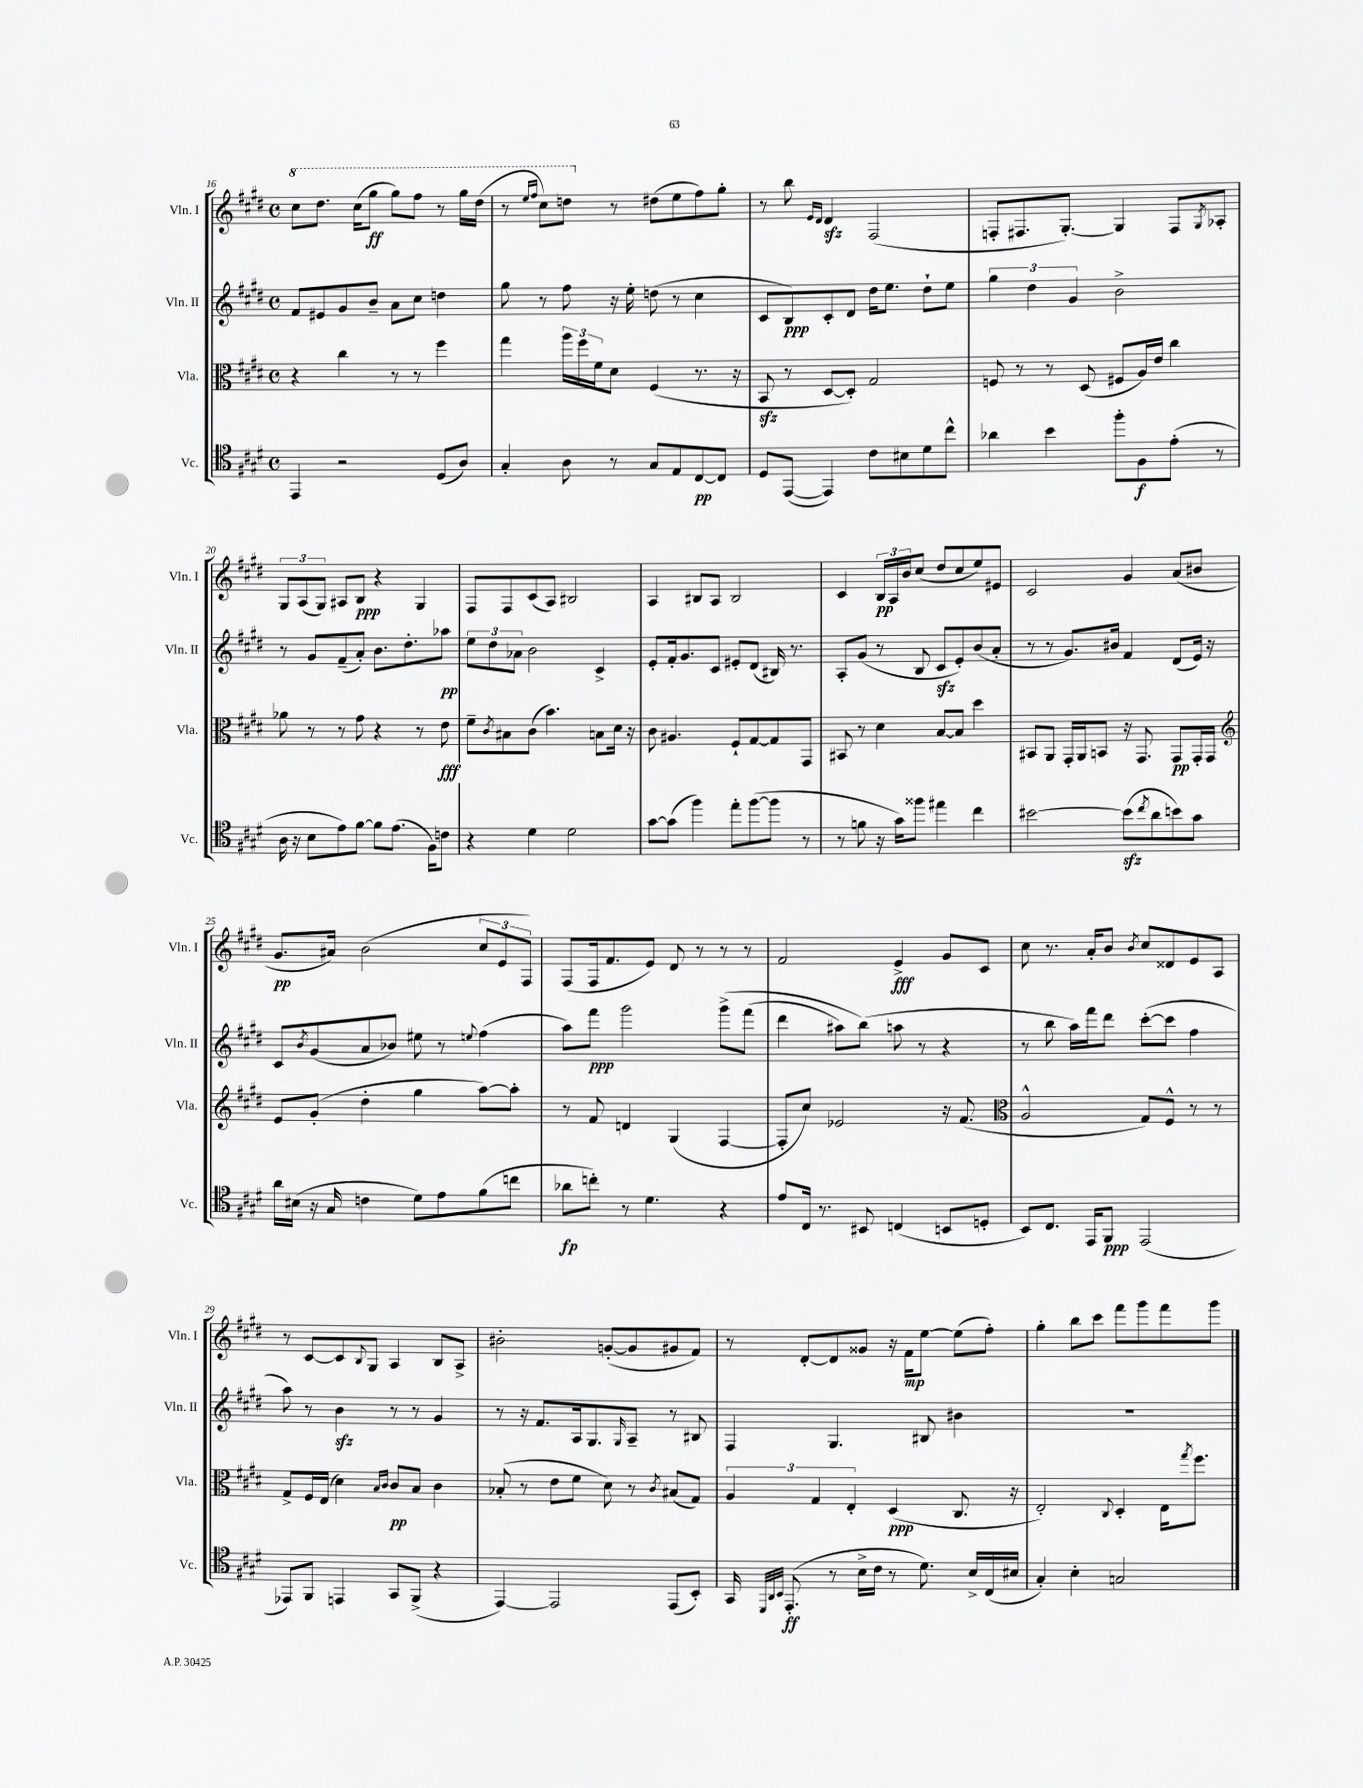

**kern	**kern	**kern	**kern
*staff4	*staff3	*staff2	*staff1
*clefC4	*clefC3	*clefG2	*clefG2
*k[f#c#g#d#]	*k[f#c#g#d#]	*k[f#c#g#d#]	*k[f#c#g#d#]
*M4/4	*M4/4	*M4/4	*M4/4
*met(c)	*met(c)	*met(c)	*met(c)
4EE/	4r	8f#/L	8ccc#\L
.	.	8e#/	8.ddd#\J
2r	4cc#\	8g#/	.
.	.	.	(16ccc#\LK
.	.	8b~/J	8ggg#\J
.	8r	8a\L	8ggg#\L)
.	8r	8cc#\J	8fff#\J
(8D#/L	4ff#\	4dd\	8r
8A/J)	.	.	16ggg#\LL
.	.	.	(16ddd#\JJ
=	=	=	=
4G#'/	4gg#\	8gg#\	8r
.	.	.	16qqeee/LL
.	.	.	16qqfff#/JJ
.	.	8r	8ccc#\L)
8A\	24aa\LL	8ff#\	8ddd\J
.	24ff#\	.	.
.	24f#\J	.	.
8r	8d#\J	16r	8r
.	.	16ee'\	.
8G#/L	(4F#/	(8dd\	(8dd#\L
8E/	.	8r	8ee\
[8C#/	8.r	4cc#\	8ff#\)
8C#/]J	.	.	8gg#'\J
.	16r	.	.
=	=	=	=
8D#/L	8BB/	8c#/L	8r
([8EE/J	8r	8B/)	8bb\
.	.	.	16qqe/LL
.	.	.	16qqd#/JJ
4EE/])	[8D#/L	8c#'/	4d#/
.	8D#'/]J)	8d#/J	.
8c#\L	2G#/	16dd#\LK	(2F#/
.	.	8.ee\J	.
8B#\	.	.	.
8d#\	.	8dd#`\L	.
8cc#^^\J	.	8ee\J	.
=	=	=	=
4a-\	8F/	6gg#\	8F'/L
.	8r	.	8.F#/
.	.	6dd#\	.
4b\	8r	.	.
.	.	.	[8.G#'/J)
.	.	6g#/	.
.	(8D#/	.	.
8ff#'\L	8F#/L	2b^\	4G#/]
8F#\	16A/L)	.	.
.	16e/JJ	.	.
(8e'\J	4cc#\	.	8F#/L
.	.	.	8qG#/
8r	.	.	8A-'/J
=	=	=	=
16A\	8a-\	8r	12G#/L
16r	.	.	.
.	.	.	(12A/
8B\L	8r	8g#/L	.
.	.	.	12G#/J)
8e\)	8r	(8f#~/	8A#/L
[8f#\J	8g#\	8a'/J)	8B/J
8f#\]L	4r	8.b\L	4r
(8.e\J	.	.	.
.	.	8.dd#'\	.
.	8r	.	4G#/
16F#\LK)	.	.	.
8c\J	8e\	8aa-\J	.
=	=	=	=
4r	8f#~\L	12ee\L	8F#/L
.	.	12dd#\	.
.	8qc#/	.	.
.	8B#\	.	8F#/
.	.	12a-\J	.
4d#\	(8c#\J	2b\	(8c#/
.	4.b\)	.	8A/J)
2d#\	.	.	2B#/
.	8B\L	4c#^/	.
.	16d#\Jk	.	.
.	16r	.	.
=	=	=	=
[8g#\L	8c#\	8e'/L	4A/
(8g#\]J	4.A#/	16f#'/k	.
.	.	8.g#/	.
4ff#\)	.	.	8B#/L
.	.	8c#/J	8A/J
8ee'\L	8F#`/L	8e#'/L	2B#/
([8ff#\	[8G#/	(8d#/J	.
8ff#\]J	8G#/]	16B#/)	.
.	.	8.r	.
8r	8GG#/J	.	.
=	=	=	=
8r	8BB#/	8A'/L	4c#/
8f\	8r	(8g#/J	.
16r	4d#\	8r	24B/LL
.	.	.	24A/
16g#\LK)	.	.	.
.	.	.	24b/J
8ff##\J	.	8B/	(8cc#/J
4ee#\	[8B/L	8c#/L	8dd#/L
.	8B/]J	8e'/)	8cc#/
4cc#\	4dd#\	(8b/	8ee/)
.	.	8a'/J	8e#/J
=	=	=	=
[2b#\	8BB#/L	8r	2c#/
.	8AA/J	8r	.
.	16GG#'/LL	8.g#/L)	.
.	16AA/J	.	.
.	8BB/J	.	.
.	.	16b#/Jk	.
(8b#\]L	16r	4f#/	4g#/
.	8.GG#/	.	.
8qcc#/	.	.	.
8a\	.	.	.
8b\)	8GG#/L	(8d#/L	(8a/L
8g#\J	16GG#'/L	16e/Jk)	8b#/J
.	16GG#/JJ	16r	.
=	=	=	=
*	*clefG2	*	*
16a\LL	8e/L	8c#/L	8.g#/L
(16B#\JJ	.	.	.
.	.	8qb/	.
16r	(8g#'/J	(8g#/	.
16G#/	.	.	16a#/Jk)
4c\	4dd#'\	8a/	(2b\
.	.	8b-/J)	.
8d#\L)	4gg#\	8ee#\	.
8e\	.	8r	.
.	.	8qqee/	.
(8f#\	[8aa\L)	(4ff#\	12cc#/L
.	.	.	12e/
8cc\J	8aa'\]J	.	.
.	.	.	12F#/J)
=	=	=	=
8a-\L	8r	8aa\L)	(8F#/L
8cc'\J)	8f#/	8fff#\J	16F#/k
.	.	.	8.f#/
8r	4d/	2ggg#\	.
4.d#\	.	.	8e/J)
.	(4G#/	.	8d#/
.	.	.	8r
4r	[4F#/	&(8ggg#^\L	8r
.	.	(8fff#\J	8r
=	=	=	=
8e/L	8F#'/]L	4ddd#\	2f#/
16C#/Jk	8cc#/J)	.	.
8.r	.	.	.
.	2e-/	8aa#\L)	.
8BB#/	.	(8bb\J&)	.
(4C/	.	8aa\	4e^/
.	.	8r	.
8BB/L	16r	4r	8g#/L
.	(8.f#/	.	.
8D'/J	.	.	8c#/J
=	=	=	=
*	*clefC3	*	*
8BB/L)	2A^^/	8r	8cc#\
8.C#/J	.	8bb\	8.r
.	.	16aa\LL)	.
16EE/LK	.	16fff#\J	16a'/LK
8FF#/J	.	8ddd#\J	8b/J
.	.	.	8qb/
(2EE/	8G#/L)	([8ccc#'\L	8cc#/L
.	8F#^^/J	8ccc#\]J	8d##/
.	8r	4ff#\	8e/
.	8r	.	8A/J
=	=	=	=
8EE-/L)	8G#^/L	8aa\)	8r
8FF#/J	16F#/L	8r	[8c#/L
.	(16E/JJ	.	.
4EE/	4d#\)	4b\	8c#/]
.	.	.	8qqB/
.	.	.	8G#/J
.	16qqB/LL	.	.
.	16qqc#/JJ	.	.
8GG#/L	8c#/L	8r	4A/
(8FF#^/J	8B/J	8r	.
4r	4c#\	4g#/	8B/L
.	.	.	8A^/J
=	=	=	=
[4EE/)	(8B-'/	8r	2b#'\
.	8r	16r	.
.	.	8.f#/L	.
2EE/]	8e\L	.	.
.	8f#\J	16A/k	.
.	.	8.G#/	.
.	8d#\)	.	([8g'/L
.	.	16qqG#/	.
.	8r	8A~/J	8g/]
.	8qc#/	.	.
(8EE/L	(8B#/L	8r	8g#/
8BB'/J)	8G#/J)	8B#/	8f#/J)
=	=	=	=
16GG#/	6A/	4F#/	8r
32qqDD#/LLL	.	.	.
32qqAA/	.	.	.
32qqBB/JJJ	.	.	.
(8.EE'/	.	.	.
.	.	.	[8d#'/L
.	6G#/	.	.
8r	.	4.G#/	8d#/]
.	6E'/	.	.
16B^\LL	.	.	8g##/J
16c#\JJ	.	.	.
8r	(4D#/	.	16r
.	.	.	16f#\LK
8.d#\)	.	8B#/	[8ee\J
.	8.C#/	4b#\	(8ee\]L
16B^/LL	.	.	.
(16C#/	.	.	8ff#'\J)
16B#/JJ	16r	.	.
=	=	=	=
4G#'/)	2E'/)	1r	4gg#'\
4B'\	.	.	8bb\L
.	.	.	8ccc#\J
.	8qqC#/	.	.
2G/	4D#'/	.	8fff#\L
.	.	.	8ggg#\
.	16E\LK	.	8fff#\
.	8qgg#/	.	.
.	8.ff#\J	.	.
.	.	.	8ggg#\J
==	==	==	==
*-	*-	*-	*-
